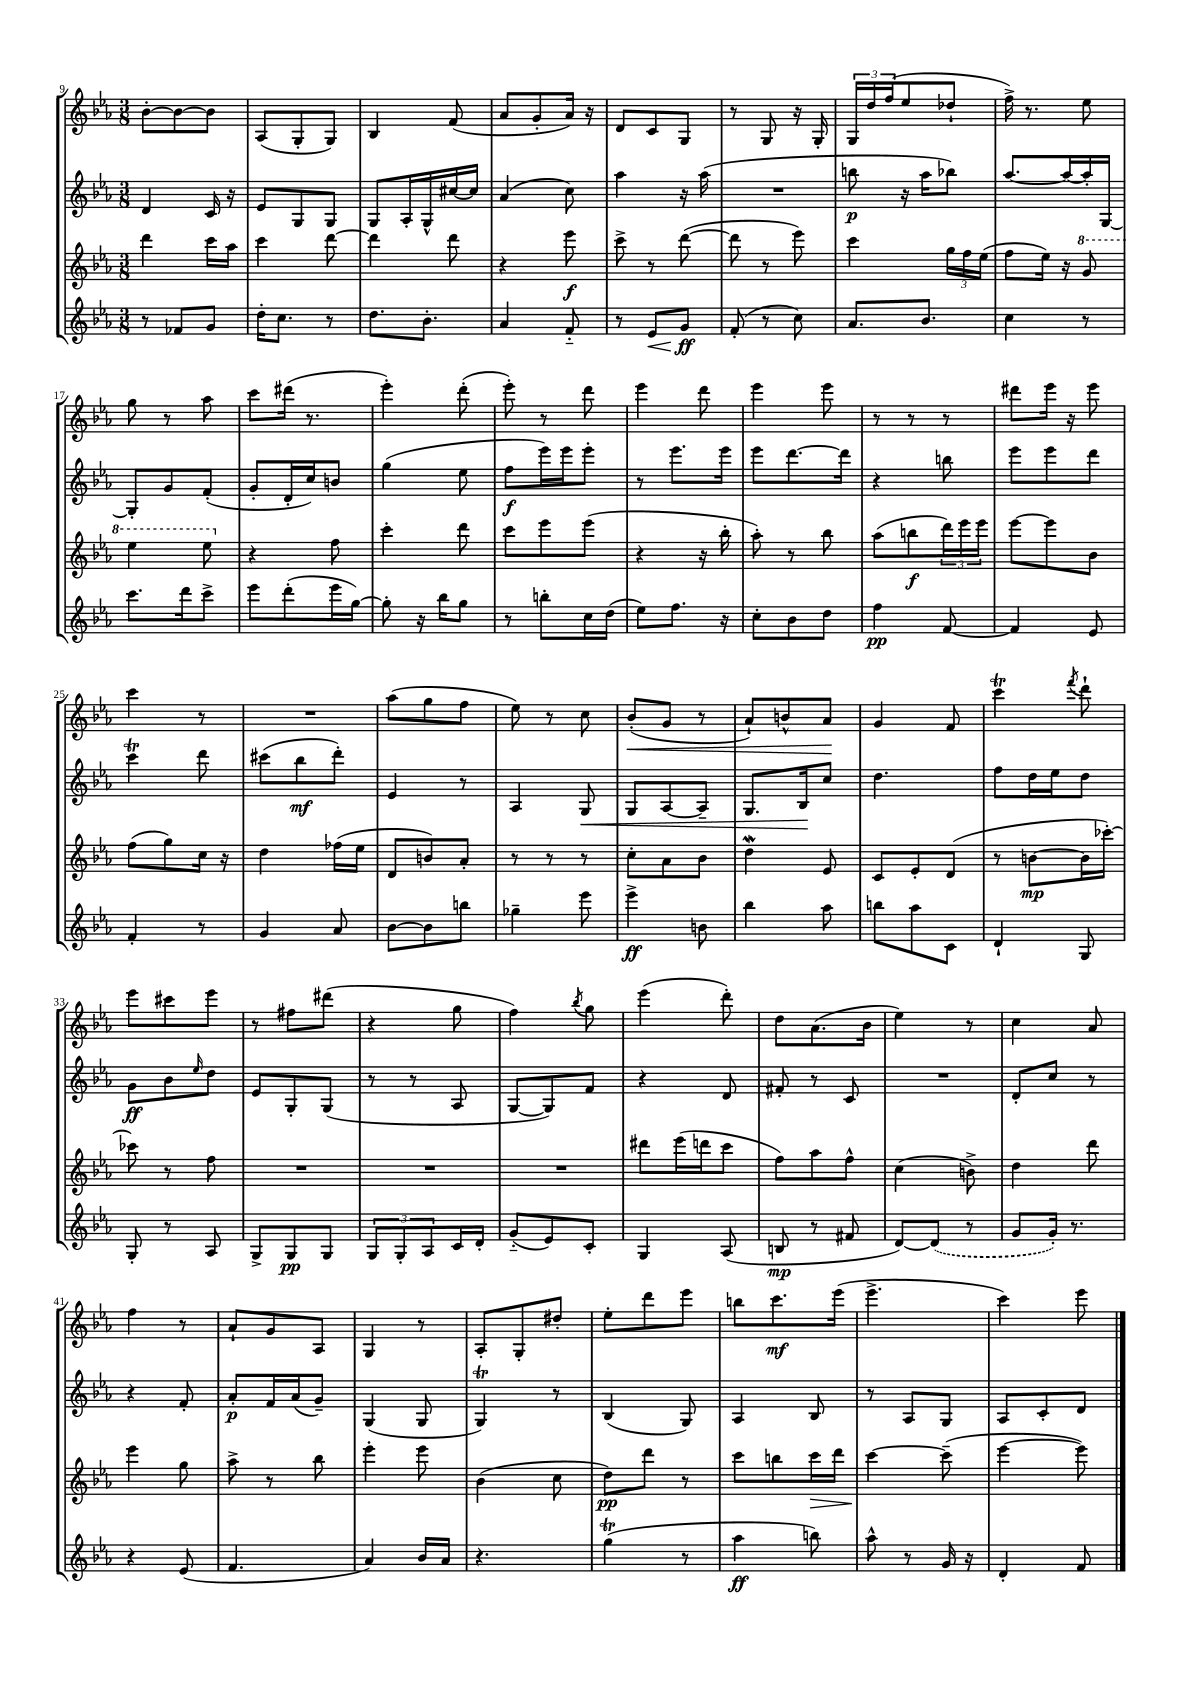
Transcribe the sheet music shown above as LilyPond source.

<<
\new StaffGroup <<
\new Staff = "s0" {
    \clef treble \key ees \major \numericTimeSignature \time 3/8
    bes'8~-. bes'8~ bes'8 |
    aes8( g8-. g8) |
    bes4 f'8( |
    aes'8 g'8-. aes'16) r16 |
    d'8 c'8 g8 |
    r8 g8 r16 g16-. |
    \tuplet 3/2 { g16 d''16 f''16( } ees''8 des''8-! |
    f''16->) r8. ees''8 |
    g''8 r8 aes''8 |
    c'''8 dis'''16( r8. |
    ees'''4-.) d'''8-.( |
    ees'''8-.) r8 d'''8 |
    ees'''4 d'''8 |
    ees'''4 ees'''8 |
    r8 r8 r8 |
    dis'''8 ees'''16 r16 ees'''8 |
    c'''4 r8 |
    R4. |
    aes''8( g''8 f''8 |
    ees''8) r8 c''8 |
    bes'8-.\<( g'8 r8 |
    aes'8-!) b'8-^ aes'8\! |
    g'4 f'8 |
    c'''4\trill \acciaccatura { f'''8 } d'''8-! |
    ees'''8 cis'''8 ees'''8 |
    r8 fis''8 dis'''8( |
    r4 g''8 |
    f''4) \acciaccatura { bes''8 } g''8 |
    ees'''4( d'''8-.) |
    d''8 aes'8.( bes'16 |
    ees''4) r8 |
    c''4 aes'8 |
    f''4 r8 |
    aes'8-! g'8 aes8 |
    g4 r8 |
    aes8-. g8-. dis''8-. |
    ees''8-. d'''8 ees'''8 |
    b''8 c'''8.\mf ees'''16( |
    ees'''4.-> |
    c'''4) ees'''8 \bar "|." |
}
\new Staff = "s1" {
    \clef treble \key ees \major \numericTimeSignature \time 3/8
    d'4 c'16 r16 |
    ees'8 g8 g8 |
    g8 aes16-. g16-^ cis''16~ cis''16 |
    aes'4( c''8) |
    aes''4 r16 aes''16( |
    R4. |
    b''8\p r16 aes''16 bes''8) |
    aes''8.~ aes''16~ aes''16-. g16~ |
    g8-. g'8 f'8-.( |
    g'8-. d'16-. c''16) b'8 |
    g''4( ees''8 |
    f''8\f ees'''16) ees'''16 ees'''8-. |
    r8 ees'''8. ees'''16 |
    ees'''8 d'''8.~ d'''16 |
    r4 b''8 |
    ees'''8 ees'''8 d'''8 |
    c'''4\trill d'''8 |
    cis'''8( bes''8\mf d'''8-.) |
    ees'4 r8 |
    aes4 g8\< |
    g8 aes8~ aes8-- |
    g8. bes16\! c''8 |
    d''4. |
    f''8 d''16 ees''16 d''8 |
    g'8\ff bes'8 \grace { ees''16 } d''8 |
    ees'8 g8-. g8( |
    r8 r8 aes8 |
    g8~ g8) f'8 |
    r4 d'8 |
    fis'8-. r8 c'8 |
    R4. |
    d'8-. c''8 r8 |
    r4 f'8-. |
    aes'8-.\p f'16 aes'16( g'8--) |
    g4( g8 |
    g4\trill) r8 |
    bes4( g8) |
    aes4 bes8 |
    r8 aes8 g8 |
    aes8 c'8-. d'8 \bar "|." |
}
\new Staff = "s2" {
    \clef treble \key ees \major \numericTimeSignature \time 3/8
    d'''4 c'''16 aes''16 |
    c'''4 d'''8~ |
    d'''4 d'''8 |
    r4 ees'''8\f |
    c'''8-> r8 d'''8~( |
    d'''8 r8 ees'''8) |
    c'''4 \tuplet 3/2 { g''16 f''16 ees''16( } |
    f''8 ees''16) r16 \ottava #1 g''8 |
    ees'''4 ees'''8 \ottava #0 |
    r4 f''8 |
    c'''4-. d'''8 |
    c'''8 ees'''8 ees'''8( |
    r4 r16 bes''16-. |
    aes''8-.) r8 bes''8 |
    aes''8( b''8\f \tuplet 3/2 { d'''16) ees'''16 ees'''16 } |
    ees'''8~ ees'''8 bes'8 |
    f''8( g''8) c''16 r16 |
    d''4 fes''16( ees''16 |
    d'8 b'8) aes'8-. |
    r8 r8 r8 |
    c''8-. aes'8 bes'8 |
    d''4\mordent ees'8 |
    c'8 ees'8-. d'8( |
    r8 b'8~\mp b'16 ces'''16~-.) |
    ces'''8 r8 f''8 |
    R4. |
    R4. |
    R4. |
    dis'''8 ees'''16( d'''16 c'''8 |
    f''8) aes''8 f''8-^ |
    c''4( b'8->) |
    d''4 d'''8 |
    ees'''4 g''8 |
    aes''8-> r8 bes''8 |
    ees'''4-. ees'''8 |
    bes'4( c''8 |
    d''8\pp) d'''8 r8 |
    c'''8 b''8 c'''16\> d'''16 |
    c'''4~\! c'''8--( |
    ees'''4~ ees'''8) \bar "|." |
}
\new Staff = "s3" {
    \clef treble \key ees \major \numericTimeSignature \time 3/8
    r8 fes'8 g'8 |
    d''16-. c''8. r8 |
    d''8. bes'8.-. |
    aes'4 f'8-_ |
    r8 ees'8\< g'8\ff\! |
    f'8-.( r8 c''8) |
    aes'8. bes'8. |
    c''4 r8 |
    c'''8. d'''16 c'''8-> |
    ees'''8 d'''8-.( ees'''16 g''16~) |
    g''8-. r16 bes''16 g''8 |
    r8 b''8-. c''16 d''16( |
    ees''8) f''8. r16 |
    c''8-. bes'8 d''8 |
    f''4\pp f'8~ |
    f'4 ees'8 |
    f'4-. r8 |
    g'4 aes'8 |
    bes'8~ bes'8 b''8 |
    ges''4-- ees'''8 |
    ees'''4->\ff b'8 |
    bes''4 aes''8 |
    b''8 aes''8 c'8 |
    d'4-! g8 |
    g8-. r8 aes8 |
    g8-> g8\pp g8 |
    \tuplet 3/2 { g8 g8-. aes8 } c'16 d'16-. |
    g'8-_( ees'8) c'8-. |
    g4 aes8( |
    b8\mp r8 fis'8 |
    d'8~) \once \slurDashed d'8( r8 |
    g'8 g'16-.) r8. |
    r4 ees'8( |
    f'4. |
    aes'4) bes'16 aes'16 |
    r4. |
    g''4\trill( r8 |
    aes''4\ff b''8) |
    aes''8-^ r8 g'16 r16 |
    d'4-. f'8 \bar "|." |
}
>>
>>
\layout { \context { \Score currentBarNumber = #9 } }
